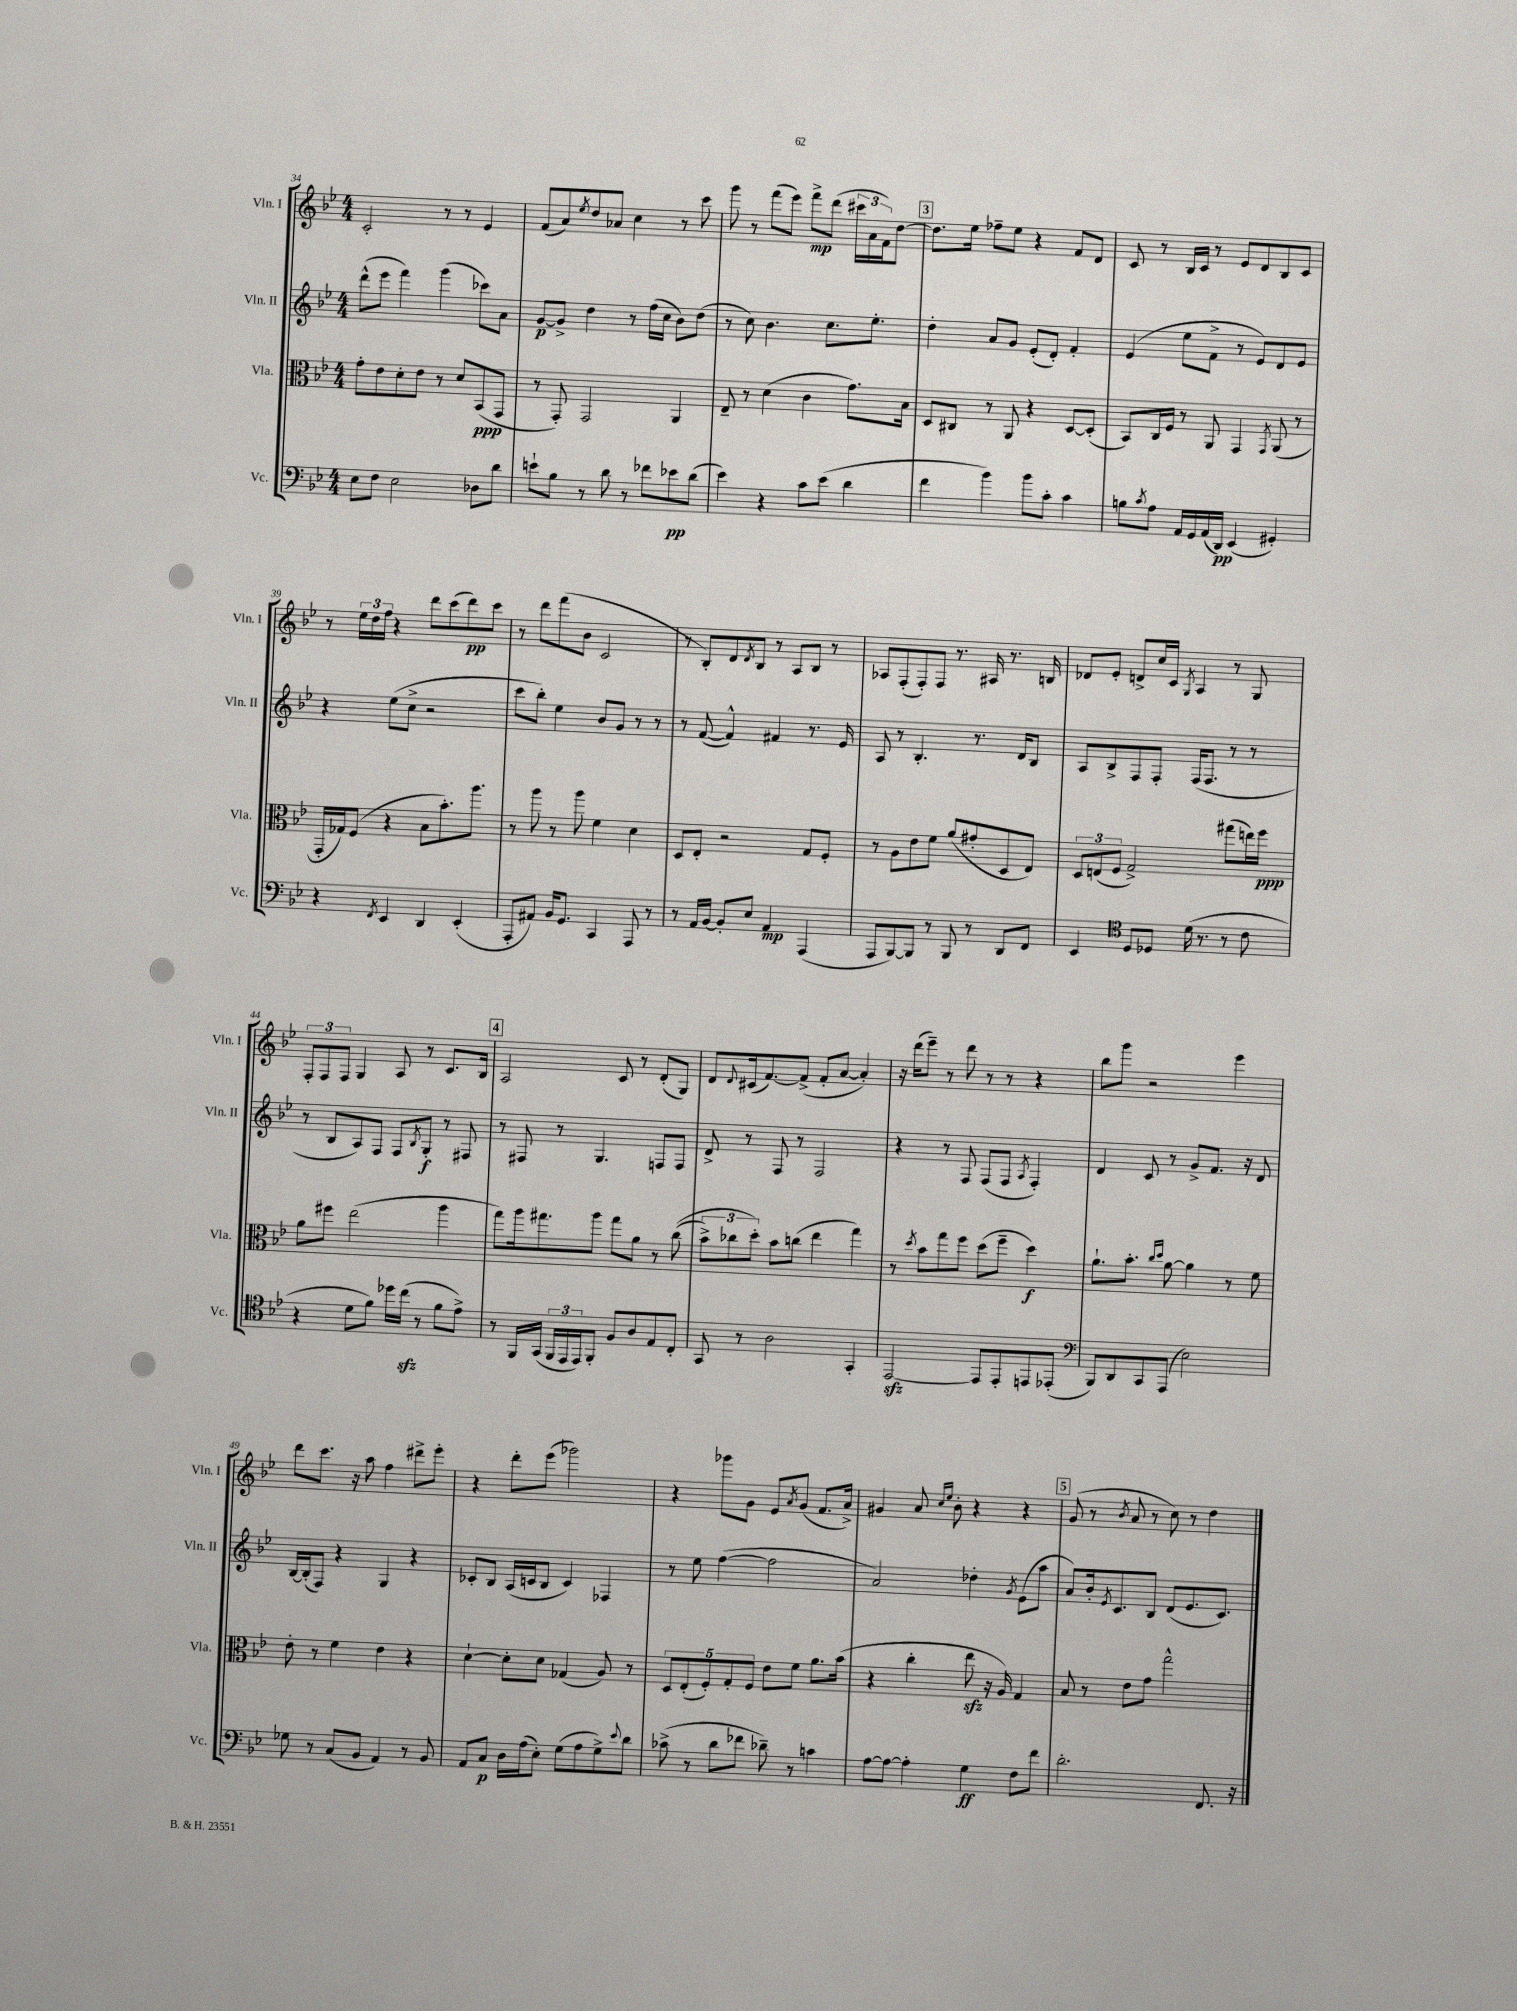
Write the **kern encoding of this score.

**kern	**kern	**kern	**kern
*staff4	*staff3	*staff2	*staff1
*clefF4	*clefC3	*clefG2	*clefG2
*k[b-e-]	*k[b-e-]	*k[b-e-]	*k[b-e-]
*M4/4	*M4/4	*M4/4	*M4/4
8E-\L	8g'\L	(8ddd^^\L	2c'/
8F\J	8e-\	8eee-\J	.
2E-\	8d'\	4fff\)	.
.	8e-\J	.	.
.	8r	(4ggg\	8r
.	8d/L	.	8r
8D-\L	(8BB-/	8ccc-\L)	4e-/
8d\J	8GG/J	8a\J	.
=	=	=	=
8e`\L	8r	[8g/L	(8f/L
8B-\J	8GG'/)	8g^/]J	8a/)
.	.	.	8qee-/
8r	2GG/	4dd\	8dd/
8d\	.	.	8a-/J
8r	.	8r	4cc\
8f-\L	.	(16ff\LL	.
.	.	16cc\JJ	.
8e-\	4AA/	8b-\L)	8r
(8d\J	.	(8dd\J	8ccc\
=	=	=	=
4e-\)	8E-~/	8r	8ggg\
.	8r	8cc\)	8r
4r	(4d\	4.b-\	(8fff\L
.	.	.	8eee-\J)
8c\L	4c\	.	8fff^\L
(8e-\J	.	8.cc\L	(8ddd\J
4d\	8.g\L)	.	24ccc#\LL
.	.	.	24a\
.	.	8.ee-'\J	.
.	.	.	24f\J)
.	.	.	[8dd\J
.	16B-\Jk	.	.
=	=	=	=
4f\	8D/L	4dd'\	8.dd\]L
.	8C#/J	.	.
.	.	.	16ee-\Jk
4b-\)	8r	8a/L	8ff-~\L
.	8AA/	8g/J	8ee-\J
8b-\L	4r	(8e-'/L	4r
8c'\J	.	8d'/J)	.
4c\	[8D/L	4f'/	8f/L
.	(8D'/]J	.	8d/J
=	=	=	=
8B\L	8BB-/L)	(4e-/	8c/
8qc/	.	.	.
8A\J	16C/L	.	8r
.	16F/JJ	.	.
16AA/LL	8r	8ee-\L	16B-/LL
16GG/	.	.	16c/JJ
(16AA/	8AA/	8f^\J	8r
16DD/JJ)	.	.	.
(4EE-/	4GG/	8r	8e-/L
.	.	8e-/L)	8d/
.	8qGG/	.	.
4GG#'/)	(8AA/	8d/	8B-/
.	8r	8e-/J	8c/J
=	=	=	=
4r	16GG'/LL	4r	8r
.	16G-/J)	.	.
.	(8F/J	.	24ee-\LL
.	.	.	24dd\
.	.	.	24ff\JJ
8qFF/	.	.	.
4EE-/	4r	(8ee-\L	4r
.	.	8cc^\J	.
4DD/	8B-\L	2r	8ddd\L
.	8.b-'\)	.	(8ccc\
(4EE-'/	.	.	8ddd\)
.	8.aa\J	.	.
.	.	.	8ccc\J
=	=	=	=
8AAA'/L	8r	8ccc\L	8r
8AA#/J)	8aa\	8bb-'\J)	8ddd\L
16BB-/LK	8r	4ee-\	(8fff\
8.GG/J	.	.	.
.	8aa\	.	8b-\J
4CC/	4f\	8b-/L	2c/
.	.	8g/J	.
8AAA/	4d\	8r	.
8r	.	8r	.
=	=	=	=
8r	8D/L	8r	8r
16AA/LL	8E-'/J	([8f/	8B-'/L)
[16BB-/JJ	.	.	.
8BB-'/]L	2r	4f^^/])	8d/
.	.	.	8qd/
8E-/J	.	.	8B-/J
4AA/	.	4f#/	8r
.	.	.	8A/L
(4AAA/	8G/L	8.r	8B-/J
.	8F'/J	.	8r
.	.	16e-/	.
=	=	=	=
8AAA/L	8r	8A/	8A-/L
[8BBB-/)	8A\L	8r	(8F'/
8BBB-/]J	8e-\	4.B-'/	8F'/)
8r	8f\J	.	8F/J
8BBB-/	(8a/L	.	8.r
8r	8g#'/	8.r	.
.	.	.	16A#/
8DD/L	8D/	.	8.r
.	.	16d/LK	.
8FF/J	8E-/J)	8B-/J	.
.	.	.	16B/
=	=	=	=
4EE-/	12D/L	8A/L	8d-/L
.	(12E/	.	.
.	.	8B-^/	8e-'/J
.	12F/J	.	.
*clefC4	*	*	*
8D/L	2G^/)	8F/	8d^/L
8D-/J	.	8F'/J	16cc/L
.	.	.	16c/JJ
.	.	.	8qG/
(16d\	.	(16F/LK	4A/
8.r	.	8.F/J	.
8r	(8gg#\L	8r	8r
8c\	16ee\L)	8r	8G/
.	16ff\JJ	.	.
=	=	=	=
4r	8a\L	8r	12F'/L
.	.	.	12F/
.	8ff#\J	8B-/L	.
.	.	.	12F/J
8d\L	(2ee-\	8A/)	4G/
8f\J)	.	8F/J	.
16dd-\LL	.	8F/L	8A/
(16cc\JJ	.	.	.
.	.	8qB-/	.
8r	.	8G'/J	8r
8f\L	4aa\	8r	8.c/L
8e-^\J)	.	8F#/	.
.	.	.	16B-/Jk
=	=	=	=
8r	8gg\L)	8r	2A/
16FF/LL	16aa\k	8F#/	.
(16GG/JJ	8.gg#\	.	.
24FF/LL	.	8r	.
24EE-/	.	.	.
24EE-/J)	.	.	.
8FF'/J	8aa\J	4.G/	.
8F/L	8gg#\L	.	8c/
8A/	8a\J	.	8r
8E-/	8r	8F/L	(8d'/L
8C'/J	&((8cc\	8F/J	8G/J)
=	=	=	=
8GG/	12b-^\L)	8d^/	8d/L
.	12cc-\	.	.
.	.	.	8qqd/
8r	.	8r	(16c#/k
.	12dd'\J&)	.	.
.	.	.	[8.f/)
2A\	8b-\L	8F/	.
.	(8cc\J	8r	(8f^/]J
.	4ee-\	2F/	8f'/L
.	.	.	[8a/J
4GG'/	4gg\)	.	4a'/])
=	=	=	=
[2EE-/	8r	4r	16r
.	.	.	(16ddd\LK
.	8qdd/	.	.
.	8b-\L	.	8eee-~\J)
.	8gg\	8r	8r
.	8ff\J	8F/	8ddd\
8EE-/]L	(8dd\L	(8F/L	8r
8EE-'/	8ff~\J	8F/J	8r
.	.	8qA/	.
8EE/	4dd\)	4F'/)	4r
(8EE-'/J	.	.	.
=	=	=	=
*clefF4	*	*	*
8BBB-/L)	8.a`\L	4d/	8bb-\L
8DD/	.	.	8ggg\J
.	8.b-'\J	.	.
8CC/	.	8c/	2r
.	16qqcc/LL	.	.
.	16qqdd/JJ	.	.
(8AAA/J	[8a\	8r	.
2E-\)	4a\]	8g^/L	.
.	.	8.f/J	.
.	8r	.	4eee-\
.	.	16r	.
.	8f\	8d/	.
=	=	=	=
8G-\	8e-'\	[16B-/LL	8ddd\L
.	.	(16B-'/]J	.
8r	8r	8F/J)	8.ccc\J
(8C/L	4f\	4r	.
.	.	.	16r
8BB-/J	.	.	8aa\
4AA/)	4e-\	4G/	4ff\
8r	4r	4r	8ddd#^\L
8BB-/	.	.	8eee-'\J
=	=	=	=
8AA/L	[4d`\	8c-'/L	4r
8C/J	.	8B-/J	.
16D\LL	8d'\]L	(16A/LL	8ddd'\L
(16A\J	.	16c/J	.
8E-'\J)	8d\J	8B-/J	(8eee-\J
(8G\L	(4G-/	4c/)	2ggg-\)
8A\	.	.	.
8G^\)	8A/)	4F-/	.
8qqe-/	.	.	.
8d\J	8r	.	.
=	=	=	=
(8c-^\	10D/L	8r	4r
.	(10E-'/	.	.
8r	.	8ee-\	.
.	10F'/)	.	.
8d\L	.	([4ff\	8ggg-\L
.	10G'/	.	.
8f-\J	.	.	8g\J
.	10F/J	.	.
8d-~\)	8e-\L	2ff\]	8e-/L
.	.	.	8qa/
8r	8f\J	.	(8g/J
4c\	8.a\L	.	8.f/L
.	(16b-\Jk	.	16a^/Jk)
=	=	=	=
[8A\L	4r	2a/)	4g#/
8A\_J	.	.	.
4A'\]	4cc'\	.	8a/
.	.	.	16qqcc/LL
.	.	.	16qqee-/JJ
.	.	.	8b-'\
4G\	8ee-\	4dd-'\	4r
.	16r	.	.
.	16A/)	.	.
.	.	8qg/	.
8F\L	4G/	(8e-\L	4r
8f\J	.	8aa\J	.
=	=	=	=
2.d'\	8B-/	8a/L)	(8g/
.	8r	16b-'/k	8r
.	.	8qe-/	.
.	.	8.c/	.
.	.	.	8qb-/
.	8e-\L	.	8a/
.	8g\J	8B-/J	8r
.	2gg^^\	(8d/L	8cc\)
.	.	8.e-/	8r
8.FF/	.	.	4dd\
.	.	8.c/J)	.
16r	.	.	.
==	==	==	==
*-	*-	*-	*-
